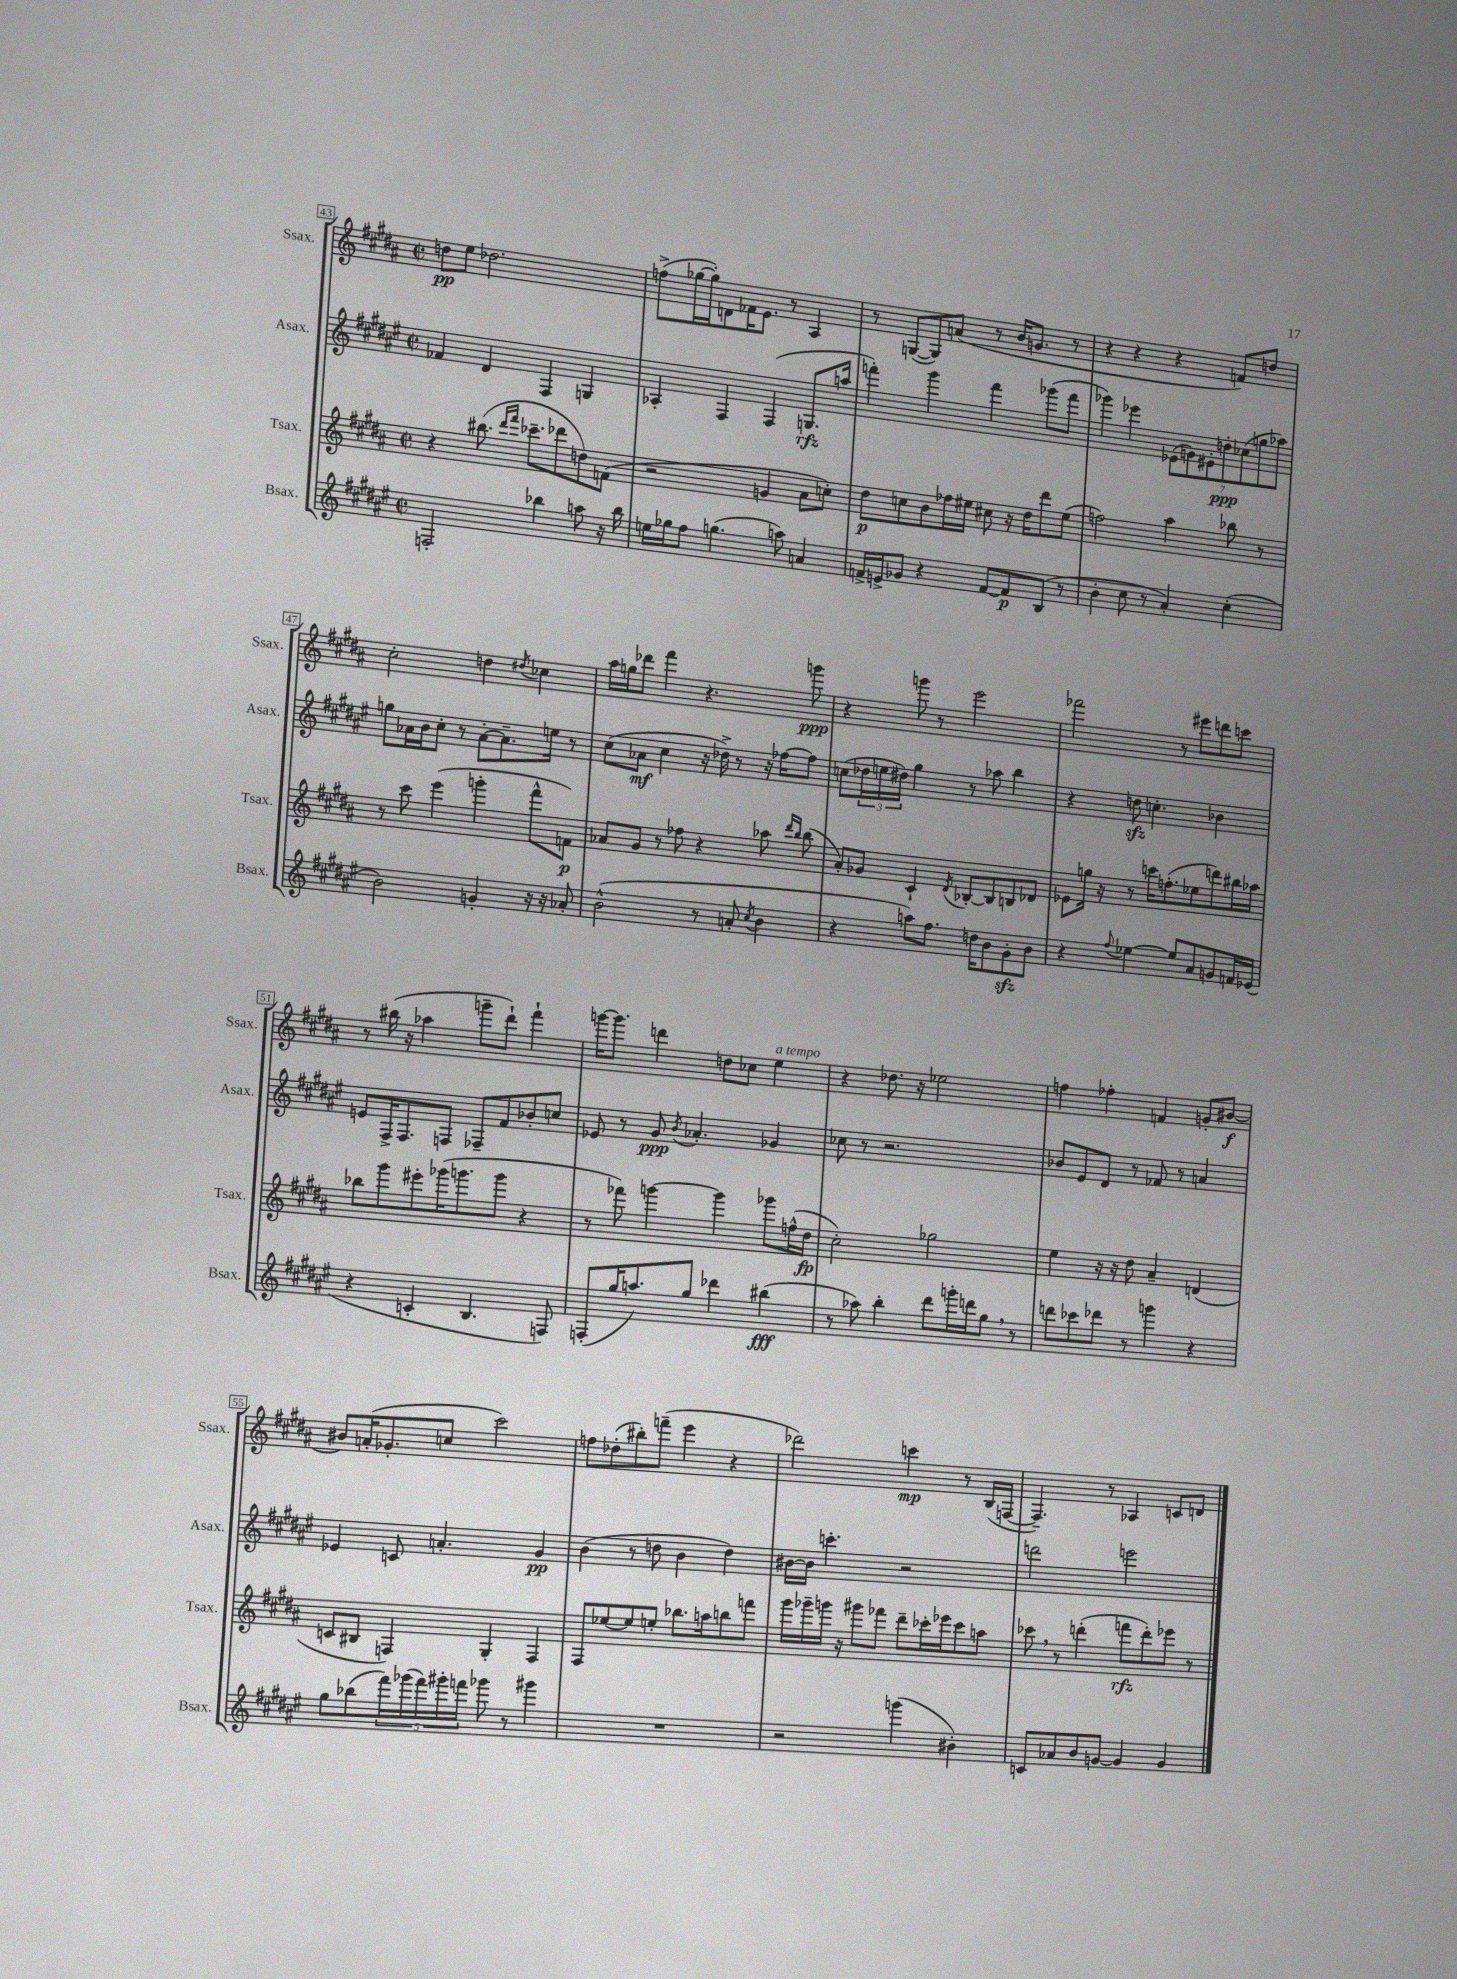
<<
\new StaffGroup <<
\new Staff = "s0" \with { instrumentName = "Ssax." shortInstrumentName = "Ssax." } {
    \clef treble \key b \major \defaultTimeSignature \time 2/2
    d''8\pp e''8 des''2. |
    f''8->( ges''16~ ges''16-.) d'8 fes'16 e'8. r8 ais4 |
    r8 g8~( g8) a'8( r8 b'16 g'8. r8 |
    r4 r4 r4 f'8) d''8 |
    cis''2-. d''4 \acciaccatura { dis''8 } ces''4 |
    ais''16 g''16 des'''8 fis'''4 r4. g'''8\ppp |
    r4 g'''8 r8 e'''2 |
    fes'''2 r8 eis'''8 d'''8 c'''8 |
    r8 bis''16( r16 aes''4 g'''8-- dis'''8-!) fis'''4-! |
    g'''16~ g'''8. d'''4 d''8 ces''8 e''4^\markup { \italic "a tempo" } |
    r4 des''8. r16 ees''2 |
    f''4 fes''4-. f'4 g'8-. bis'8~\f |
    bis'8 a'16-.( ges'8.-. c''8 cis'''2) |
    f''8 des''8-.( bis''8-.) f'''8--( e'''4 r4 |
    des'''2) c'''4\mp r8 b16( f16~ |
    f4.--) r8 aes4 c'8 d'8 \bar "|." |
}
\new Staff = "s1" \with { instrumentName = "Asax." shortInstrumentName = "Asax." } {
    \clef treble \key fis \major \defaultTimeSignature \time 2/2
    fes'4 dis'4 fis4 g4 |
    aes4-. fis4 fis4( g8.\rfz a''16 |
    f'''4-.) gis'''4 f'''4 ges'''8( f'''8 |
    ges'''4) ees'''4 \tuplet 7/4 { ees'8( g'8) eis'8-. d''8-.\ppp ces''8( g''8 aes''8) } |
    g''8 aes'16 b'16 cis''8-. r8 aes'8~-. aes'8.-- e''16 r8 |
    cis''8( aes'8\mf cis''4 r16 des''16->) r8 r16 fes''16~ fes''8 |
    c''8( \tuplet 3/2 { des''16 e''16 dis''16) } gis''4 r8 aes''8 b''4 |
    r4 d''8\sfz c''4.-. bes'4 |
    e'8 fis16-> fis8. f8 fes8-- fis'8 bes'8-. c''8 |
    ees'8 r8 gis'8\ppp \acciaccatura { b'8 } aes'4.-. ges'4 |
    ces''8 r8 r2. |
    bes'8 eis'8 dis'8 r8 fes'8 r8 a'4 |
    ees'4 c'8 a'4.-. gis'4\pp |
    b'4( r8 d''8 b'4 d''4) |
    bis'16~ bis'16 c'''4.-. r2 |
    d'''2 e'''2 \bar "|." |
}
\new Staff = "s2" \with { instrumentName = "Tsax." shortInstrumentName = "Tsax." } {
    \clef treble \key b \major \defaultTimeSignature \time 2/2
    r4 bis''8.( \grace { dis'''16 fis'''16 } ces'''8.-- des'''8 d''8) f'8( |
    r2 g'4 ais'8 c''8-.) |
    dis''8\p c''8 b'8 fes''16 eis''16 cis''8 r16 dis''16 dis'''8 eis''8( |
    f''2) ais''4 bes''8 r8 |
    r8 cis'''8 e'''4( g'''4-. fis'''8-^ f'8\p) |
    aes'8 gis'8 r8 fes''8 r4 aes''8 \grace { dis'''16 b''16 } b''8( |
    ais'8-.) ges'8 cis'4-! \acciaccatura { dis'8 } bes8~-. bes8 b8 des'8 |
    ees'8 g''16 r16 r8 c'''16 f''8.-.( ees''8 d'''8) bis''16 aes''16 |
    bes''8 gis'''8 eis'''8-. ges'''16( g'''8. g'''8 r4 |
    r8 fes'''8) g'''4~ g'''4 ges'''8 f''16-^( dis''16\fp |
    cis''2-.) ges''2 |
    e''4 r16 r16 dis''8 ais'4-- d'4( |
    c'8 bis8 f4) gis4-. f4 |
    fis8 ees''8~ ees''8 e''8-. bes''8. a''16 b''8 f'''8 |
    gis'''16 ges'''16-- g'''16 r16 gis'''8 fes'''8 dis'''8-- ces'''16-. ees'''16 ces'''8 a''8 |
    ces'''8 \breathe r8 d'''4-.( f'''8\rfz d'''8-.) ees'''8 r8 \bar "|." |
}
\new Staff = "s3" \with { instrumentName = "Bsax." shortInstrumentName = "Bsax." } {
    \clef treble \key fis \major \defaultTimeSignature \time 2/2
    f2-. bes''4 a''8 r16 bes''16 |
    e''16 ges''16 fis''8 g''4.( a''8) a'4 |
    f'16-> e'16-> ges'8 r4 f'8~ f'8\p b8( r8 |
    b'4-. cis''8 r8 ais'4-.) cis''4-.( |
    b'2) g'4-. r16 r16 aes'8-. |
    b'2-^( r8 a'8-. \acciaccatura { cis''8 } b'4 |
    r4 a''8) fis''8. d''16 b'8 gis'8-.\sfz b'8 |
    r4 \appoggiatura { fis''8 } ees''4~ ees''8 ais'8 g'8 f'16 ees'16( |
    r4 c'4-. b4. f8) |
    f8-.( gis''16 a''8.) gis''8 des'''4 bis''4\fff( |
    r8 aes''8) b''4-. dis'''8 g'''16-. d'''16 gis''8 \breathe r8 |
    d'''8 ces'''8 des'''8 r8 g'''4 r4 |
    gis''8 bes''8( \tuplet 5/4 { fis'''16) ges'''16( fis'''16) gis'''16-. f'''16 } ges'''8 r8 gis'''4 |
    R1 |
    r2 g'''4( bis'4-.) |
    c'8 aes'8 b'8 g'8~ g'4 g'4 \bar "|." |
}
>>
>>
\layout { \context { \Score currentBarNumber = #43 \override BarNumber.stencil = #(make-stencil-boxer 0.1 0.3 ly:text-interface::print) } }
